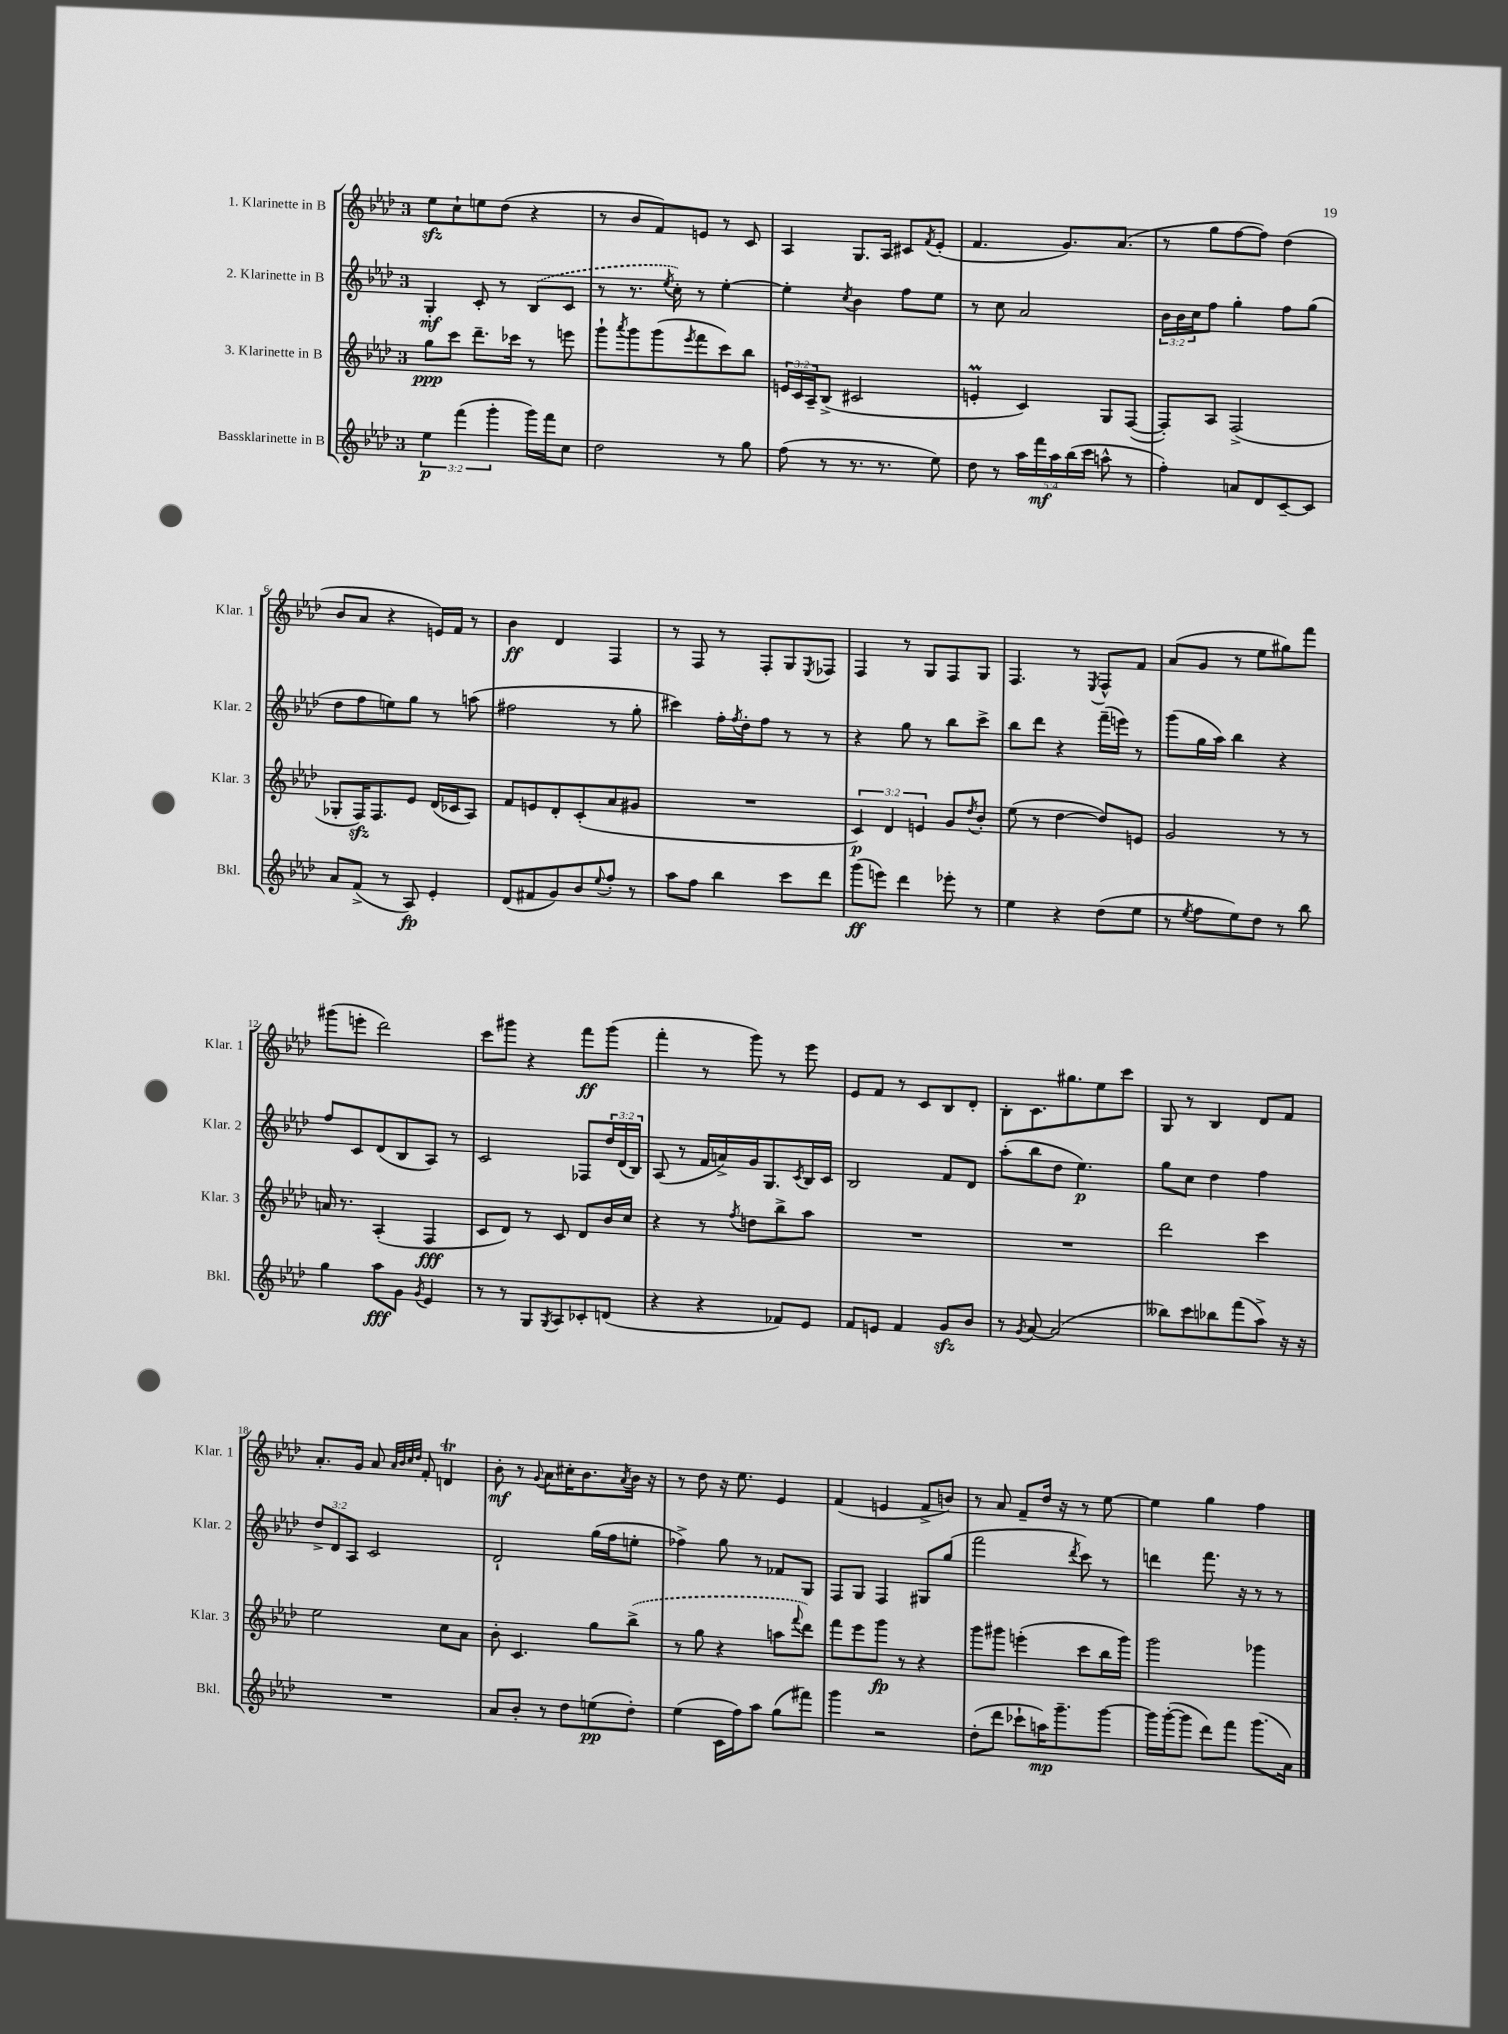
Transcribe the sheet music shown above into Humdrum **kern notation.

**kern	**kern	**kern	**kern
*staff4	*staff3	*staff2	*staff1
*clefG2	*clefG2	*clefG2	*clefG2
*k[b-e-a-d-]	*k[b-e-a-d-]	*k[b-e-a-d-]	*k[b-e-a-d-]
*M3/4	*M3/4	*M3/4	*M3/4
6ee-\	8gg\L	4G'/	8ee-\L
.	8ccc\J	.	8cc`\
(6fff\	.	.	.
.	8.ddd-~\L	8c'/	8ee\
6ggg'\	.	.	.
.	.	8r	(8dd-\J
.	16ccc-\Jk	.	.
16ggg\LL)	8r	(8B-/L	4r
16fff\J	.	.	.
8cc\J	8eee\	8c/J	.
=	=	=	=
2dd-\	8ggg`\L	8r	8r
.	8qaaa-/	.	.
.	8ggg\	8.r	8b-/L
.	(8ggg\	.	8f/)
.	.	8qee-/	.
.	.	16cc'\)	.
.	8qeee-/	.	.
.	8fff\	8r	8e/J
8r	8ccc\)	[4ee-'\	8r
8gg\	8bb-\J	.	8c/
=	=	=	=
(8ff\	24e/LL	4ee-'\]	4A-/
.	24c/	.	.
.	24A-~/J	.	.
8r	(8B-^/J	.	.
.	.	8qcc/	.
8.r	2c#/	4b-\	8.G/L
8.r	.	.	16A-/Jk
.	.	8ff\L	8c#/L
.	.	.	8qf/
8ee-\)	.	8ee-\J	(8e-'/J
=	=	=	=
8dd-\	4e'/	8r	4.f/
8r	.	8cc\	.
20aa-\LL	4c/)	2a-/	.
20fff\	.	.	.
20aa-\	.	.	.
.	.	.	8.g/L)
(20bb-\	.	.	.
20ccc\JJ	.	.	.
8aa^^\	8G/L	.	.
.	.	.	(8.a-/J
8r	([8F/J	.	.
=	=	=	=
4ff'\)	8F'/]L)	24b-\LL	8r
.	.	24b-\	.
.	.	24cc\J	.
.	8A-/J	8ff\J	8gg\L
8a/L	(2F^/	4gg'\	[8ff\
8d-/	.	.	8ff\]J)
[8c~/	.	8ff\L	(4dd-\
8c/]J	.	(8gg\J	.
=	=	=	=
8a-/L	8G-'/L	8dd-\L	8b-/L
(8f^/J	16F/K)	8ff\	8a-/J
.	8.F/	.	.
8r	.	8ee\)	4r
8A-/)	8e-/J	8gg\J	.
4e-'/	(16d-/LL	8r	16e/LL)
.	16c-/J	.	16f/JJ
.	8A-/J)	(8aa\	8r
=	=	=	=
(8d-/L	8f/L	2ff#\	4b-\
8f#/	8e/	.	.
8g/)	8d-'/	.	4d-/
8b-/	(8c'/	.	.
8qqee-/	.	.	.
8ff'/J	8a-/	8r	4F/
8r	8g#/J	8gg'\	.
=	=	=	=
8aa-\L	2.r	4ccc#\)	8r
8ff\J	.	.	8F/
4bb-\	.	16ff'\LL	8r
.	.	8qff/	.
.	.	16dd-'\J	.
.	.	8ff\J	8F'/L
8ccc\L	.	8r	8G/
.	.	.	8qE-/
8ddd-\J	.	8r	8F-/J
=	=	=	=
(8ggg\L	6c/)	4r	4F/
8eee\J)	.	.	.
.	6d-/	.	.
4ddd-\	.	8gg\	8r
.	6e/	.	.
.	.	8r	8G/L
8eee-'\	8g/L	8bb-\L	8F/
.	8qdd-/	.	.
8r	8b-'/J	8ccc^\J	8G/J
=	=	=	=
4ee-\	(8ee-\	8bb-\L	4.F/
.	8r	8ddd-\J	.
4r	[4dd-\	4r	.
.	.	.	8r
.	.	.	8qE-/
(8dd-\L	8dd-/]L)	(16fff~\LL	8F^^/L
.	.	16eee\JJ)	.
8ee-\J	8e/J	8r	8f/J
=	=	=	=
8r	2g/	(8ggg\L	(8a-/L
8qee-/	.	.	.
8ff\L	.	16gg\L	8g/J
.	.	16aa-\JJ)	.
8ee-\)	.	4bb-\	8r
8dd-\J	.	.	8ee-\L
8r	8r	4r	8gg#\)
8bb-\	8r	.	8fff\J
=	=	=	=
4gg\	16a/	8ff/L	(8ggg#\L
.	8.r	.	.
.	.	8c/	8eee'\J
8aa-\L	(4A-'/	(8d-/	2ddd-\)
8g\J	.	8B-/	.
8qg/	.	.	.
4e-/	4F/	8A-/J)	.
.	.	8r	.
=	=	=	=
8r	8c/L	2c/	8ccc\L
8r	8d-/J)	.	8ggg#\J
8G/L	8r	.	4r
8qG/	.	.	.
8A-/	8c/	.	.
8c-'/	8d-/L	8F-/L	8fff\L
(8d/J	16b-/L	24dd-/L	(8ggg#\J
.	.	(24d-/	.
.	16cc/JJ	.	.
.	.	24B-/JJ)	.
=	=	=	=
4r	4r	(8A-/	4fff'\
.	.	8r	.
4r	8r	16f/LL	8r
.	.	16a^/)	.
.	8qff/	.	.
.	8dd\L	16g/J	8ggg\)
.	.	8.G/	.
8f-/L)	8bb-^\	.	8r
.	.	8qc/	.
8e-/J	8aa-\J	16B-/L	8eee-\
.	.	16c/JJ	.
=	=	=	=
8f/L	2.r	2B-/	8e-/L
8e/J	.	.	8f/J
4f/	.	.	8r
.	.	.	8c/L
8g/L	.	8f/L	8B-/
8b-/J	.	8d-/J	8d-'/J
=	=	=	=
8r	2.r	(8aa-'\L	8B-'\L
8qg/	.	.	.
[8a-/	.	8bb-\	8.c\
(2a-/]	.	8dd-\J	.
.	.	.	8.gg#\
.	.	4.ee-\)	.
.	.	.	8ee-\
.	.	.	8ccc\J
=	=	=	=
8bb--\L)	2ddd-\	8gg\L	8G/
8ccc\	.	8cc\J	8r
8bb-\	.	4dd-\	4B-/
(8fff\	.	.	.
8aa-^\J)	4ccc\	4ff\	8d-/L
16r	.	.	8f/J
16r	.	.	.
=	=	=	=
2.r	2ee-\	12dd-^/L	8.a-'/L
.	.	12d-/	.
.	.	12A-/J	.
.	.	.	16g/Jk
.	.	2c/	8a-/
.	.	.	32qqa-/LLL
.	.	.	32qqb-/
.	.	.	32qqcc/
.	.	.	32qqdd-/JJJ
.	.	.	8f'/
.	8cc\L	.	4d/
.	8a-\J	.	.
=	=	=	=
8a-/L	8b-'\	2d-`/	8b-'\
8b-'/J	4.c/	.	8r
.	.	.	8qqg/
8r	.	.	8a-\L
8dd-\L	.	.	16cc#'\K
.	.	.	8.b-\
(8ee\	8gg\L	(16gg\LL	.
.	.	16ff\J	.
.	.	.	8qa-/
8dd-'\J)	(8bb-^\J	8ee'\J	16b-\Jk
.	.	.	16r
=	=	=	=
(4ee-\	8r	4ff-^\)	8r
.	8gg\	.	8dd-\
16c\LL	4r	8gg\	16r
16ff\J)	.	.	8.ee-\
8aa-\J	.	8r	.
(8gg\L	8aa\L	8f-/L	4e-/
.	8qqfff/	.	.
8fff#\J)	8ddd-\J)	8G/J	.
=	=	=	=
4ggg\	8fff\L	8F/L	(4f/
.	8eee-\	8G/J	.
2r	8ggg\J	4F/	4e/
.	8r	.	.
.	4r	8G#/L	8f^/L
.	.	(8gg/J	8b/J)
=	=	=	=
(8dd-'\L	8ggg\L	2fff\	8r
8ddd-\J	8ggg#\J	.	8a-/
8ccc-`\L	(4eee'\	.	8f~/L
16aa\K)	.	.	16dd-/Jk
8.ggg~\	.	.	16r
.	.	8qddd-/	.
.	8ccc\L	8ccc\)	8r
[8ggg\J	16bb-\L	8r	[8ee-\
.	16ggg#\JJ)	.	.
=	=	=	=
16ggg\]LL	2ggg\	4ddd\	4ee-\]
([16ggg'\J	.	.	.
8ggg\]J	.	.	.
8ddd-\L)	.	8.fff\	4gg\
8fff\J	.	.	.
.	.	16r	.
(8.ggg\L	4ggg-\	8r	4ff\
.	.	8r	.
16a-\Jk)	.	.	.
==	==	==	==
*-	*-	*-	*-
